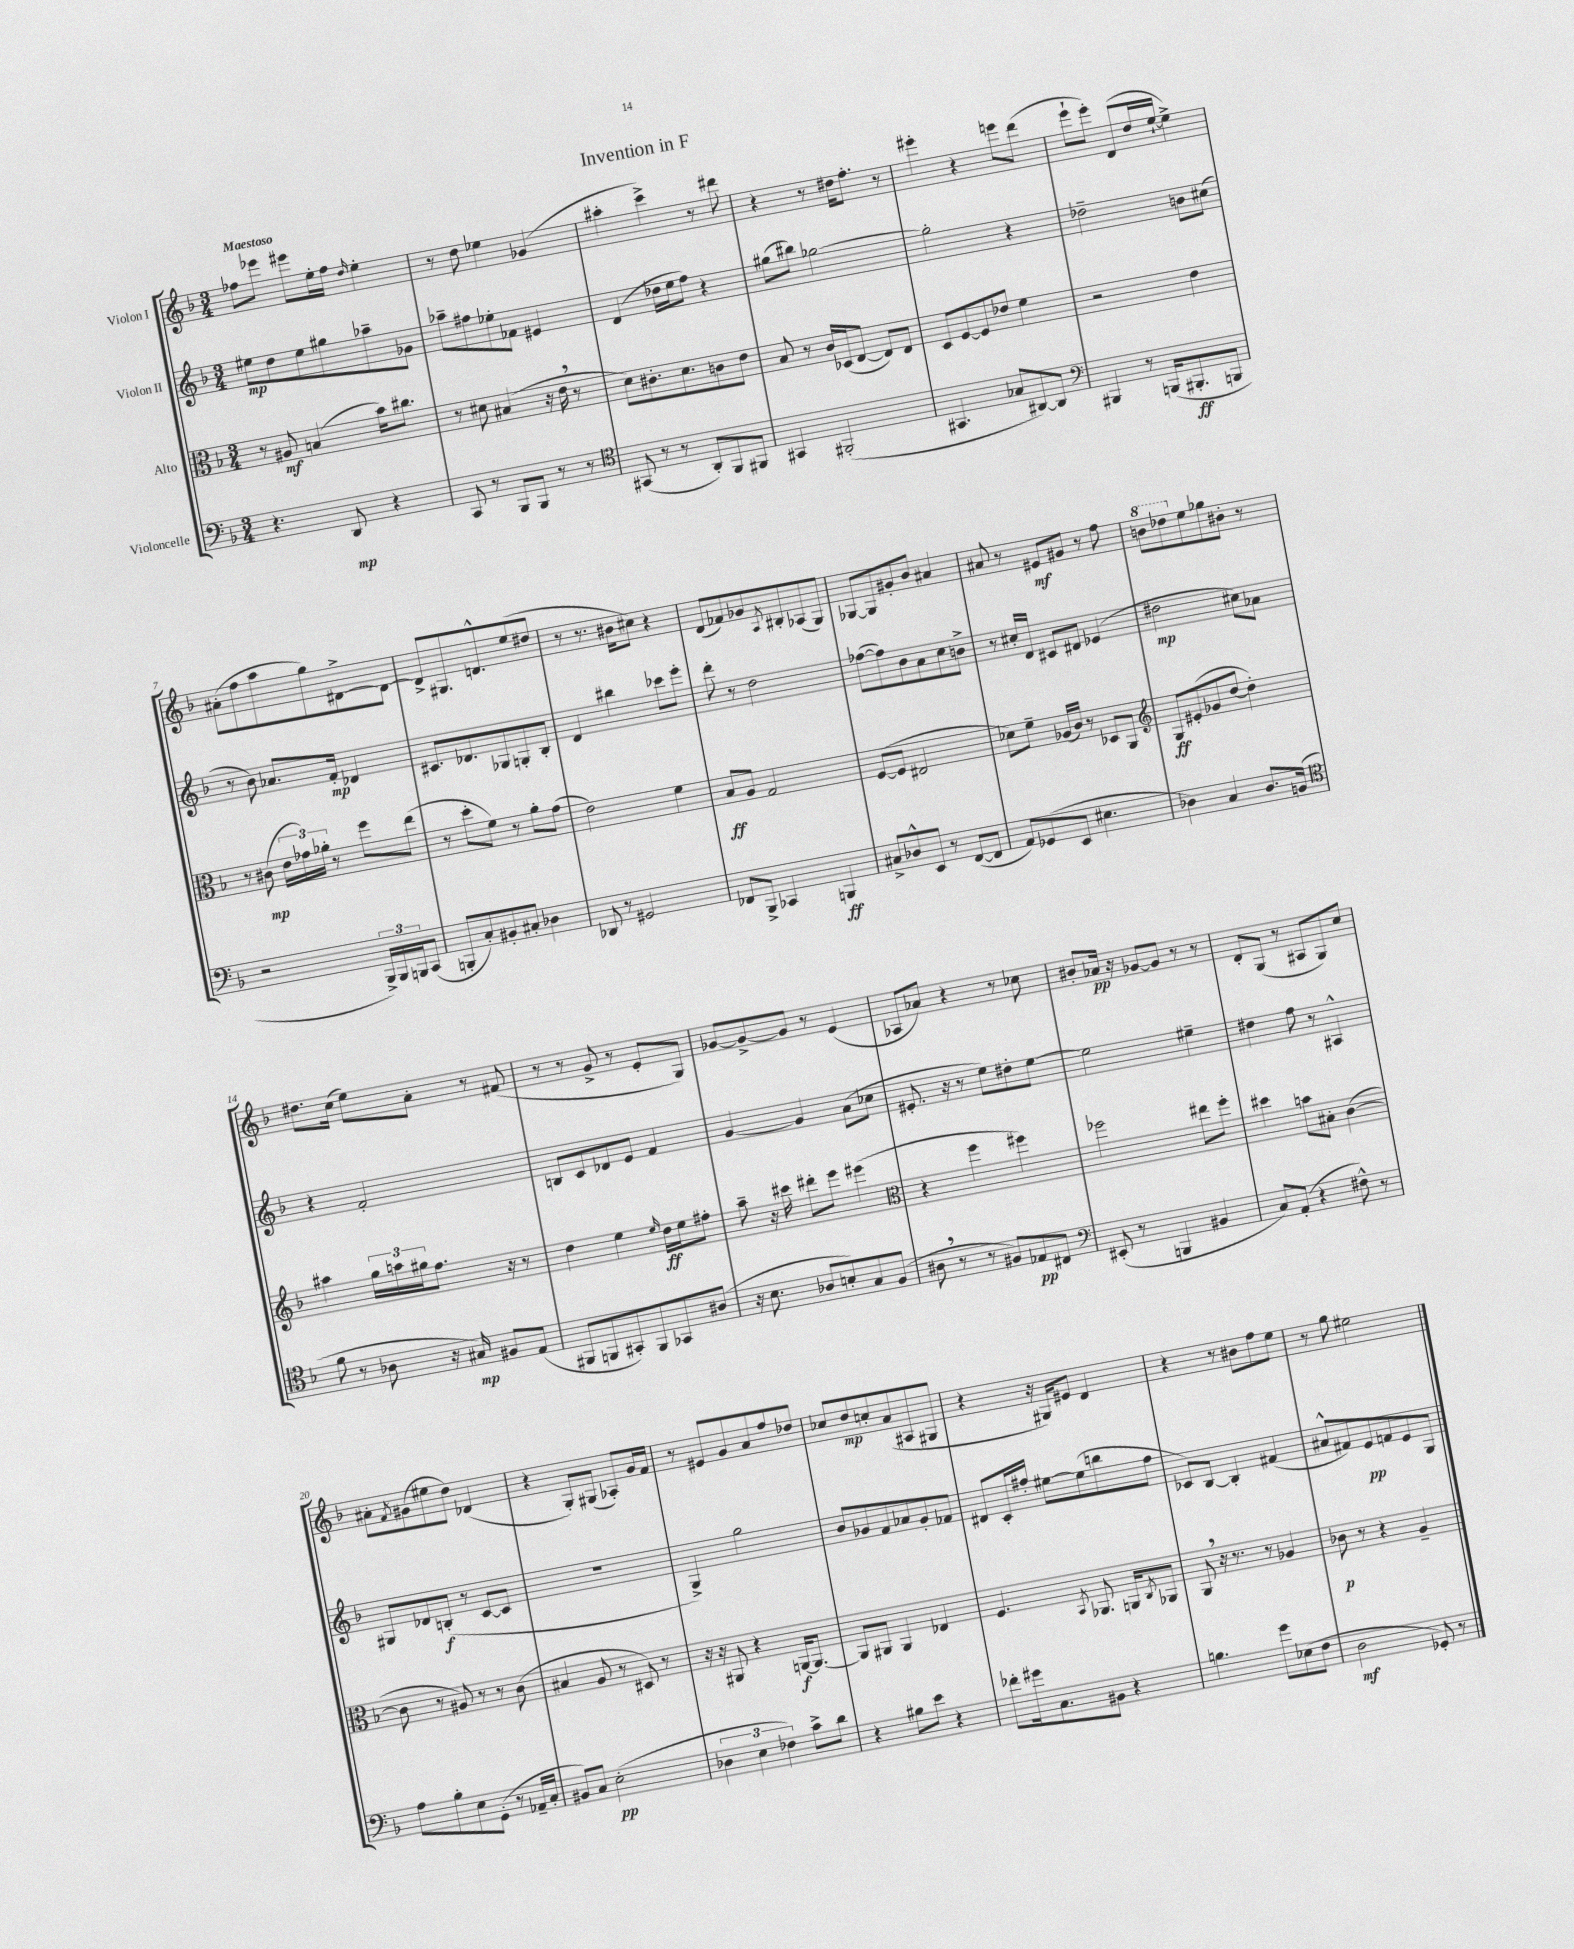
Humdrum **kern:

**kern	**dynam	**kern	**dynam	**kern	**dynam	**kern	**dynam
*part4	*part4	*part3	*part3	*part2	*part2	*part1	*part1
*staff4	*staff4	*staff3	*staff3	*staff2	*staff2	*staff1	*staff1
*I"Violoncelle	*	*I"Alto	*	*I"Violon II	*	*I"Violon I	*
*clefF4	*	*clefC3	*	*clefG2	*	*clefG2	*
*k[b-]	*	*k[b-]	*	*k[b-]	*	*k[b-]	*
*M3/4	*	*M3/4	*	*M3/4	*	*M3/4	*
=1	=1	=1	=1	=1	=1	=1	=1
!	!	!	!	!	!	!LO:TX:a:B:t=Maestoso	!
4.r	.	8r	.	8ee#X\L	mp	8ff-X\L	.
.	.	8A#X/	mf	8dd\	.	8eee-X\J	.
.	.	(4Bn/	.	8ee#\	.	8eee#X\L	.
8DD/	mp	.	.	8gg#X\	.	16ee'\L	.
.	.	.	.	.	.	16ff-\JJ	.
.	.	.	.	.	.	16qqdd/	.
4r	.	16b-\KL)	.	8aa-X~\	.	4ee'\	.
.	.	8.cc#X\J	.	.	.	.	.
.	.	.	.	8g-X\J	.	.	.
=2	=2	=2	=2	=2	=2	=2	=2
8CC/	.	8r	.	8aa-X~\L	.	8r	.
8r	.	8d#X\	.	8ff#X\	.	8dd\	.
8BBB-/L	.	(4B#X/	.	8ee-X'\	.	4ee-X\	.
8BBB-/J	.	.	.	8f-X\J	.	.	.
8r	.	16r	.	4e#X/	.	(4g-X/	.
.	.	16e,\	.	.	.	.	.
8r	.	8r	.	.	.	.	.
=3	=3	=3	=3	=3	=3	=3	=3
*clefC4	*	*	*	*	*	*	*
(8GG#X/	.	8d\L)	.	(4d/	.	4aa#X'\	.
8r	.	8.c#X'\	.	.	.	.	.
8r	.	.	.	16dd-X\LL	.	4ccc^\)	.
.	.	8.d\	.	16ee\J	.	.	.
8AA'/L)	.	.	.	8ff\J)	.	.	.
8FF/	.	8cn\	.	4r	.	8r	.
8FF#X/J	.	8e\J	.	.	.	8ddd#X\	.
=4	=4	=4	=4	=4	=4	=4	=4
4GG#X/	.	8B-/	.	(8gg#X\L	.	4r	.
.	.	8r	.	8bb#X\J)	.	.	.
(2FF#X'/	.	16c/LL	.	[2gg-X\	.	8r	.
.	.	(16D-X/J	.	.	.	.	.
.	.	[8E/J	.	.	.	16dd#X\KL	.
.	.	.	.	.	.	8.ff'\J	.
.	.	8E/L])	.	.	.	.	.
.	.	8E/J	.	.	.	8r	.
=5	=5	=5	=5	=5	=5	=5	=5
4.GG#X/	.	8D/L	.	2gg-'\]	.	4eee#X'\	.
.	.	[8F/	.	.	.	.	.
.	.	8F/]	.	.	.	4r	.
8G-X/L	.	8e-X/J	.	.	.	.	.
[8AA#X/)	.	4f\	.	4r	.	8eeen\L	.
8AA#/J]	.	.	.	.	.	(8ddd\J	.
=6	=6	=6	=6	=6	=6	=6	=6
*clefF4	*	*	*	*	*	*	*
4BBB#X/	.	2r	.	2dd-X~\	.	8eee`\L	.
.	.	.	.	.	.	8eee'\J)	.
8r	.	.	.	.	.	(8d/L	.
(16BBBn/KL	.	.	.	.	.	16dd/L	.
8.BBB#X'/	ff	.	.	.	.	[16ee`/JJ	.
.	.	4e\	.	8bn\L	.	4ee^\])	.
8BBBn/J	.	.	.	(8cc#X\J	.	.	.
!!LO:LB:g=z
=7	=7	=7	=7	=7	=7	=7	=7
2r	.	8r	.	8r	.	(8a#X'\L	.
.	.	(8c#X\	mp	8b-\)	.	8ff\	.
.	.	24e\LL	.	8.a-X/L	.	8aa\	.
.	.	24g-X\)	.	.	.	.	.
.	.	24a-X'\JJ	.	.	.	.	.
.	.	8r	.	.	.	8gg\)	.
.	.	.	.	16f'/Jk	mp	.	.
24BBB-^/LL)	.	8ff\L	.	4d-X/	.	[8d#X^\	.
24BBB-/	.	.	.	.	.	.	.
24BBBn/J	.	.	.	.	.	.	.
(8CC/J	.	(8ee\J	.	.	.	8d#\J_	.
=8	=8	=8	=8	=8	=8	=8	=8
8BBBn'/L	.	8r	.	8.c#X/L	.	8d#^/L]	.
8C'/)	.	8dd'\L	.	.	.	8.G#X/	.
.	.	.	.	8.d-X/	.	.	.
8BB#X'/	.	8f\J)	.	.	.	.	.
.	.	.	.	.	.	8.dn^^/	.
8C#X'/J	.	8r	.	8G-X/	.	.	.
4D-X\	.	8a'\L	.	8Gn'/	.	(8ee/	.
.	.	(8g\J	.	8B-'/J	.	8dd#X/J	.
=9	=9	=9	=9	=9	=9	=9	=9
8DD-X/	.	2e\)	.	4d/	.	8r	.
8r	.	.	.	.	.	8.r	.
2GG#X/	.	.	.	4bb#X\	.	.	.
.	.	.	.	.	.	16b#X\KL	.
.	.	.	.	.	.	8cc#X\J)	.
.	.	4f\	.	8ccc-X\L	.	4r	.
.	.	.	.	8eee'\J	.	.	.
=10	=10	=10	=10	=10	=10	=10	=10
8FF-X/L	.	8B-/L	ff	8ddd'\	.	(8d/L	.
8BBB-^/J	.	8A/J	.	8r	.	8f-X/)	.
4CC-X/	.	2G/	.	2dd\	.	8g-X/	.
.	.	.	.	.	.	8qA/	.
.	.	.	.	.	.	8B#X'/	.
4BBBn/	ff	.	.	.	.	(8A-X/	.
.	.	.	.	.	.	8G/J)	.
=11	=11	=11	=11	=11	=11	=11	=11
8C#X^/L	.	([8F/L	.	([8ff-X\L	.	[8G-X/L	.
8D-X^^/	.	8F/J]	.	8ff-\])	.	8G-/]	.
8EE/J	.	2E#X/	.	8b-\	.	8g#X'/	.
8r	.	.	.	8a\	.	8b-/J	.
([8FF/L	.	.	.	8cc\	.	4a#X/	.
8FF/J]	.	.	.	8bn^\J	.	.	.
=12	=12	=12	=12	=12	=12	=12	=12
8AA/L)	.	8d-X\L)	.	8r	.	8a#X/	.
(8GG-X/	.	8f~\J	.	16cc#X'/LL	.	8r	.
.	.	.	.	16d/JJ	.	.	.
8EE/J	.	(16A-X/LL	.	8c#X/L	.	8e#X/L	mf
.	.	16c/JJ)	.	.	.	.	.
4.E#X\	.	8r	.	8d#X/J	.	8g#X/J	.
.	.	8D-X/L	.	(4e-X/	.	8r	.
.	.	8AA/J	.	.	.	8ff\	.
=13	=13	=13	=13	=13	=13	=13	=13
*	*	*clefG2	*	*	*	*	*
*	*	*	*	*	*	*8va	*
4D-X\)	.	8G/L	ff	2dd#X\	mp	8bbn\L	.
.	.	(8e#X'/	.	.	.	8ddd-X\	.
*	*	*	*	*	*	*X8va	*
4C/	.	8g-X/	.	.	.	8ee\	.
.	.	[8dd/J	.	.	.	8gg-X\	.
8.D-/L	.	4dd'\])	.	8cc#X\L)	.	8b#X'\J	.
.	.	.	.	8a-X\J	.	8r	.
(16BBn/Jk	.	.	.	.	.	.	.
!!LO:LB:g=z
=14	=14	=14	=14	=14	=14	=14	=14
*clefC4	*	*	*	*	*	*	*
8f\	.	4aa#X\	.	4r	.	8.dd#X\L	.
8r	.	.	.	.	.	.	.
.	.	.	.	.	.	(16cc\Jk	.
8A-X\	.	24gg\LL	.	2f'/	.	8ee\L)	.
.	.	24aan\	.	.	.	.	.
.	.	24gg#X\J	.	.	.	.	.
16r	.	8.ff\J	.	.	.	8a'\J	.
16G#X/)	mp	.	.	.	.	.	.
8F#X/L	.	.	.	.	.	8r	.
.	.	16r	.	.	.	.	.
(8E/J	.	8r	.	.	.	(8f#X/	.
=15	=15	=15	=15	=15	=15	=15	=15
8FF#X/L	.	4dd\	.	8Bn/L	.	8r	.
8FFn/	.	.	.	8c/	.	8r	.
8GG#X'/)	.	4ee\	.	8d-X/	.	8g^/	.
8FF/	.	.	.	8e/J	.	8r	.
.	.	16qqee/	.	.	.	.	.
8GG-X/	.	16dd\LL	ff	4f/	.	8e'/L	.
.	.	16ee\J	.	.	.	.	.
(8A#X/J	.	8ff#X'\J	.	.	.	8G/J)	.
=16	=16	=16	=16	=16	=16	=16	=16
16r	.	8aa~\	.	[4g/	.	[8g-X/L	.
8.B-\	.	.	.	.	.	.	.
.	.	16r	.	.	.	8g-^/_	.
.	.	16ccc#X\	.	.	.	.	.
8A-X/L	.	8ddd#X'\L	.	4g/]	.	8g-/J]	.
8Bn'/)	.	8eee\J	.	.	.	8r	.
8G/	.	(4eee#X\	.	(8a\L	.	(4e/	.
(8F/J	.	.	.	8cc-X\J	.	.	.
=17	=17	=17	=17	=17	=17	=17	=17
*	*	*clefC3	*	*	*	*	*
8A#X,\	.	4r	.	8.e#X'/	.	8A-X/L	.
8r	.	.	.	.	.	8a-X/J)	.
.	.	.	.	16r	.	.	.
8r	.	4ff\	.	8r	.	4r	.
8F#X/L)	.	.	.	8ee\L)	.	.	.
8E-X/	pp	4ff#X\)	.	8dd#X'\	.	8r	.
8C#X/J	.	.	.	[8ee\J	.	8cc-X\	.
=18	=18	=18	=18	=18	=18	=18	=18
*clefF4	*	*	*	*	*	*	*
(8EE#X'/	.	2ff-X\	.	2ee\]	.	8b#X'/L	.
8r	.	.	.	.	.	16a-X/Jk	pp
.	.	.	.	.	.	16r	.
4BBBn/	.	.	.	.	.	[8g-X/L	.
.	.	.	.	.	.	8g-/J]	.
4BB#X/	.	8ee#X\L	.	4ee#X~\	.	8r	.
.	.	8ff-'\J	.	.	.	8r	.
=19	=19	=19	=19	=19	=19	=19	=19
8C/L)	.	4dd#X\	.	4dd#X\	.	8d'/L	.
(8AA'/J	.	.	.	.	.	(8G/J	.
4r	.	8bn\L	.	8ff\	.	8r	.
.	.	8B#X'\J	.	8r	.	8A#X/L	.
8F#X^^\)	.	([4c\	.	4A#X^^/	.	8G/)	.
8r	.	.	.	.	.	8cc/J	.
!!LO:LB:g=z
=20	=20	=20	=20	=20	=20	=20	=20
8A\L	.	8c\]	.	8G#X/L	.	8a#X'\L	.
.	.	.	.	.	.	8qf/	.
8B-'\	.	8r	.	8d-X/	.	(8g#X\	.
8E\	.	8A#X/)	.	(8Bn'/J	f	8ee#X\	.
(8GG'\J	.	8r	.	8r	.	8dd\J)	.
8r	.	8r	.	[8c/L	.	(4d-X/	.
16AA-X~/LL	.	(8c\	.	8c/J]	.	.	.
16C'/JJ	.	.	.	.	.	.	.
=21	=21	=21	=21	=21	=21	=21	=21
8BB#X/L)	.	4B#X/	.	2.r	.	4r	.
8C/J	.	.	.	.	.	.	.
(2E'\	pp	8A/	.	.	.	8G'/L)	.
.	.	8r	.	.	.	(8G#X/J	.
.	.	8D#X/)	.	.	.	8A-X'/L)	.
.	.	8r	.	.	.	16g/L	.
.	.	.	.	.	.	16f/JJ	.
=22	=22	=22	=22	=22	=22	=22	=22
6D-X\	.	16r	.	4G^/)	.	8r	.
.	.	16r	.	.	.	.	.
.	.	8AA#X/	.	.	.	8e#X/L	.
6E\	.	.	.	.	.	.	.
.	.	4r	.	2gg\	.	8g/	.
6F-X\)	.	.	.	.	.	.	.
.	.	.	.	.	.	8a/	.
8c^\L	.	[16AAn/KL	f	.	.	8ff/	.
.	.	8.AA/J_	.	.	.	.	.
8d\J	.	.	.	.	.	8dd-X/J	.
=23	=23	=23	=23	=23	=23	=23	=23
4r	.	8AA/L]	.	8b-/L	.	8cc-X/L	.
.	.	8AA#X/J	.	8g-X/	.	8dd/	mp
8B#X\L	.	4AA#/	.	8f/	.	8ccn'/	.
8e\J	.	.	.	8a-X/	.	(8a/	.
4r	.	4E-X/	.	8g-'/	.	8A#X/	.
.	.	.	.	8f-X/J	.	8G#X/J	.
=24	=24	=24	=24	=24	=24	=24	=24
8f-X'\L	.	4.F/	.	8d#X/L	.	4r	.
16g#X\k	.	.	.	16c'/L	.	.	.
8.C\	.	.	.	16ff#X'/JJ	.	.	.
.	.	.	.	[8ee#X\L	.	16r	.
.	.	.	.	.	.	16G#X/KL)	.
.	.	8qBB-/	.	.	.	.	.
8BB#X\J	.	8.AA-X/	.	(8ee#\]	.	8e#X/J	.
4r	.	.	.	8bbn\	.	4d/	.
.	.	16AAn/KL	.	.	.	.	.
.	.	8qC/	.	.	.	.	.
.	.	8AA-X/J	.	8ff#\J	.	.	.
=25	=25	=25	=25	=25	=25	=25	=25
4.Bn\	.	8AA,/	.	8c-X/L)	.	4r	.
.	.	16r	.	[8B-/J	.	.	.
.	.	8.r	.	.	.	.	.
.	.	.	.	4B-'/]	.	8r	.
8g\L	.	8r	.	.	.	8b#X\L	.
(8E-X\	.	4A-X/	.	(4f#X/	.	8ff\	.
8F\J	.	.	.	.	.	8ee\J	.
=26	=26	=26	=26	=26	=26	=26	=26
2D\	mf	8c-X\	p	8a#X^^/L	.	8r	.
.	.	8r	.	8f#X/)	.	8gg\	.
.	.	4r	.	8e/	pp	2ee#X\	.
.	.	.	.	8fn/	.	.	.
8GG-X'/)	.	4A~/	.	8e/	.	.	.
8r	.	.	.	8G/J	.	.	.
==	==	==	==	==	==	==	==
*-	*-	*-	*-	*-	*-	*-	*-
